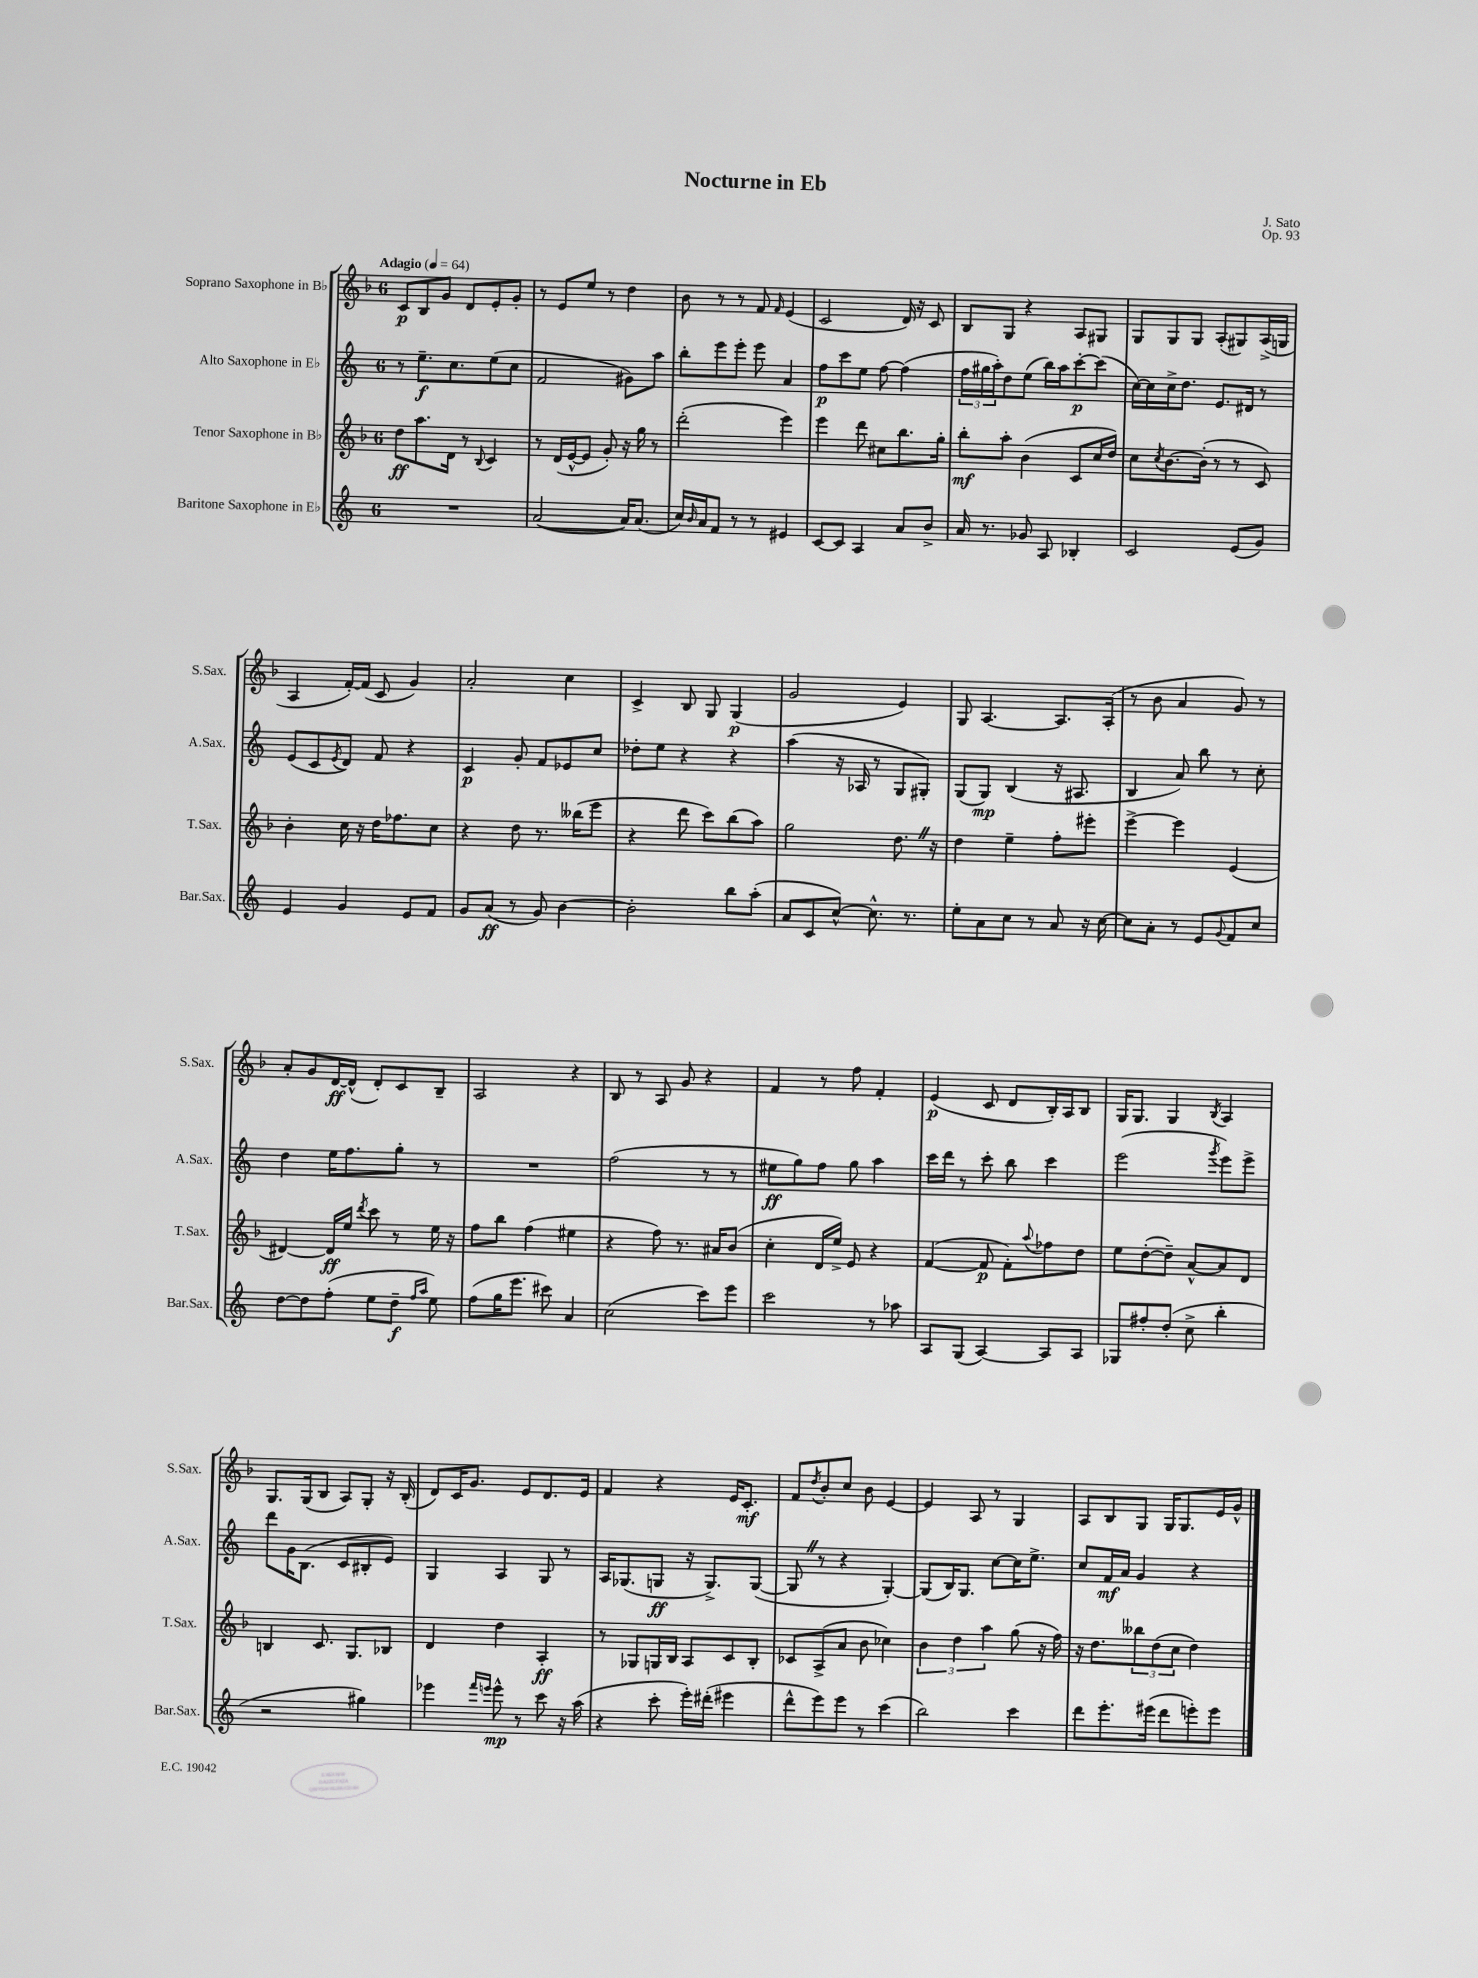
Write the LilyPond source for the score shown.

\header { title = "Nocturne in Eb" composer = "J. Sato" opus = "Op. 93" }
<<
\new StaffGroup <<
\new Staff = "s0" \with { instrumentName = "Soprano Saxophone in Bb" shortInstrumentName = "S.Sax." } {
    \clef treble \key f \major \once \override Staff.TimeSignature.style = #'single-digit \time 6/8 \tempo "Adagio" 4 = 64
    c'8\p bes8 g'8 d'8 e'8-. g'8-. |
    r8 e'8 e''8 r8 d''4 |
    bes'8 r8 r8 f'8 \grace { f'16 } e'4( |
    c'2 d'16) r16 c'8 |
    bes8 g8 r4 a8 gis8 |
    g8 g8 g8 a8-.( gis8) a16->( g16 |
    a4 f'16~-.) f'16( c'8 g'4) |
    a'2-. c''4 |
    c'4-> bes8 g8 g4\p( |
    g'2 e'4) |
    g8 a4.~ a8. a16-.( |
    r8 bes'8 a'4 g'8) r8 |
    a'8-. g'8 d'16~\ff d'16-^( d'8-.) c'8 bes8-- |
    a2 r4 |
    bes8 r8 a8 g'8 r4 |
    f'4 r8 f''8 f'4-. |
    e'4\p( c'8 d'8 bes16-.) a16 bes8 |
    g16 g8. g4 \acciaccatura { bes8 } a4 |
    g8. g16( bes8 a8) g8-. r16 bes16-.( |
    d'8) c'16 g'8. e'8 d'8. e'16 |
    f'4 r4 e'16 c'8.-.\mf |
    f'8 \acciaccatura { d''8 } bes'8-. c''8 bes'8 e'4~ |
    e'4 a8 r8 g4 |
    a8 bes8 g8 g16 g8. e'16 g'16-^ \bar "|." |
}
\new Staff = "s1" \with { instrumentName = "Alto Saxophone in Eb" shortInstrumentName = "A.Sax." } {
    \clef treble \key c \major \once \override Staff.TimeSignature.style = #'single-digit \time 6/8
    r8 e''8.--\f c''8. e''8( c''8 |
    f'2 gis'8) a''8 |
    b''8-. e'''8 e'''8-. e'''8 a'4 |
    f''8\p c'''8 e''8 f''8~ f''4( |
    \tuplet 3/2 { f''16 gis''16 a''16-.) } d''8 e''8( b''16) a''16 c'''8~-.\p c'''8( |
    c''16~) c''16 c''16-> d''8. e'8. dis'16 r8 |
    e'8( c'8 \acciaccatura { e'8 } d'8) f'8 r4 |
    c'4\p g'8-. f'8 ees'8 c''8 |
    des''8-. e''8 r4 r4 |
    a''4( r16 aes16 r8 g8 gis8-.) |
    g8( g8\mp) b4( r16 ais8. |
    b4 a'8) b''8 r8 c''8-. |
    d''4 e''16 f''8. g''8-. r8 |
    R2. |
    f''2( r8 r8 |
    eis''8\ff g''8) f''8 g''8 a''4 |
    c'''16 d'''16 r8 c'''8-. b''8 c'''4 |
    e'''2( \acciaccatura { g'''8 } e'''8) e'''8-> |
    d'''8 g'16 b8.( c'8 bis8-. e'8) |
    g4 a4 g8 r8 |
    a16 ges8.( g8\ff r16 g8.->) g8~( |
    g8 \once \override BreathingSign.text = \markup { \musicglyph "scripts.caesura.straight" } \breathe r8 r4 g4~-.) |
    g8( b16) g8. c''8~ c''16 e''8.-> |
    c''8 f'16\mf a'16 g'4 r4 \bar "|." |
}
\new Staff = "s2" \with { instrumentName = "Tenor Saxophone in Bb" shortInstrumentName = "T.Sax." } {
    \clef treble \key f \major \once \override Staff.TimeSignature.style = #'single-digit \time 6/8
    d''8\ff a''8. d'16 r8 \appoggiatura { bes8 } c'4 |
    r8 d'16( e'16~-^ e'8 g'8-.) r16 g''16 r8 |
    d'''2-.( e'''4) |
    e'''4 d'''8 cis''8 bes''8. g''16-. |
    bes''8-.\mf a''8-. bes'4( c'8 c''16 d''16) |
    c''8 \acciaccatura { c''8 } bes'8.~ bes'16-.( r8 r8 c'8) |
    bes'4-. c''16 r16 d''16 fes''8. c''8 |
    r4 d''8 r8. beses''16( e'''8 |
    r4 d'''8 c'''8) bes''8( a''8) |
    g''2 d''8. \once \override BreathingSign.text = \markup { \musicglyph "scripts.caesura.straight" } \breathe r16 |
    d''4 e''4-- f''8-. eis'''8-. |
    e'''4~-> e'''4 e'4( |
    dis'4~) dis'16\ff e''16 \acciaccatura { d'''8 } c'''8 r8 e''16 r16 |
    f''8 bes''8 f''4( eis''4 |
    r4 f''8) r8. ais'16 bes'8( |
    c''4-. d'16 e''16->) e'8 r4 |
    f'4~( f'8\p f'8-.) \appoggiatura { a''8 } fes''8 d''8 |
    e''8 d''8~-.( d''8--) a'8~-^ a'8 d'8 |
    b4 c'8. g8. bes8 |
    d'4 d''4 a4-.\ff |
    r8 ges8 g16 bes16 a8 c'8 bes8-. |
    ces'8 a8->( a'8 bes'8 ces''4) |
    \tuplet 3/2 { bes'4 d''4 a''4 } g''8( r16 f''16) |
    r16 d''8. \tuplet 3/2 { beses''8 d''8( c''8 } d''4) \bar "|." |
}
\new Staff = "s3" \with { instrumentName = "Baritone Saxophone in Eb" shortInstrumentName = "Bar.Sax." } {
    \clef treble \key c \major \once \override Staff.TimeSignature.style = #'single-digit \time 6/8
    R2. |
    a'2~( a'16) a'8.( |
    c''16) \grace { b'16 } a'16 f'8 r8 r8 eis'4 |
    c'8~ c'8 a4 a'8 b'8-> |
    a'16 r8. ges'8 a8 bes4-. |
    c'2 e'8( g'8) |
    e'4 g'4 e'8 f'8 |
    g'8 a'8\ff( r8 g'8) b'4~ |
    b'2-. b''8 a''8-.( |
    a'8 c'8 c''8~-^) c''8.-^ r8. |
    e''8-. a'8 c''8 r8 a'8 r16 c''16~ |
    c''8 a'8-. r8 e'8 \appoggiatura { g'8 } f'8 c''8 |
    d''8~ d''8 f''8-.( e''8 d''8--\f \grace { f''16 a''16 } e''8) |
    f''8( g''16 e'''8. cis'''8) a'4 |
    c''2( c'''8) e'''8 |
    c'''2 r8 aes''8 |
    a8 g8( a4~) a8 a8 |
    ges8 fis''8-. d''8-.( c''8-> b''4-. |
    r2 gis''4) |
    ees'''4 \grace { f'''16 e'''16 } e'''8-^\mp r8 c'''8 r16 a''16( |
    r4 c'''8-. e'''16-.) dis'''16-.( eis'''4 |
    d'''8-^ e'''8) e'''8 r8 c'''4( |
    b''2) c'''4 |
    d'''8 e'''8.-. eis'''16( d'''8 e'''8-.) e'''8 \bar "|." |
}
>>
>>
\layout { \context { \Score \remove "Bar_number_engraver" } }
